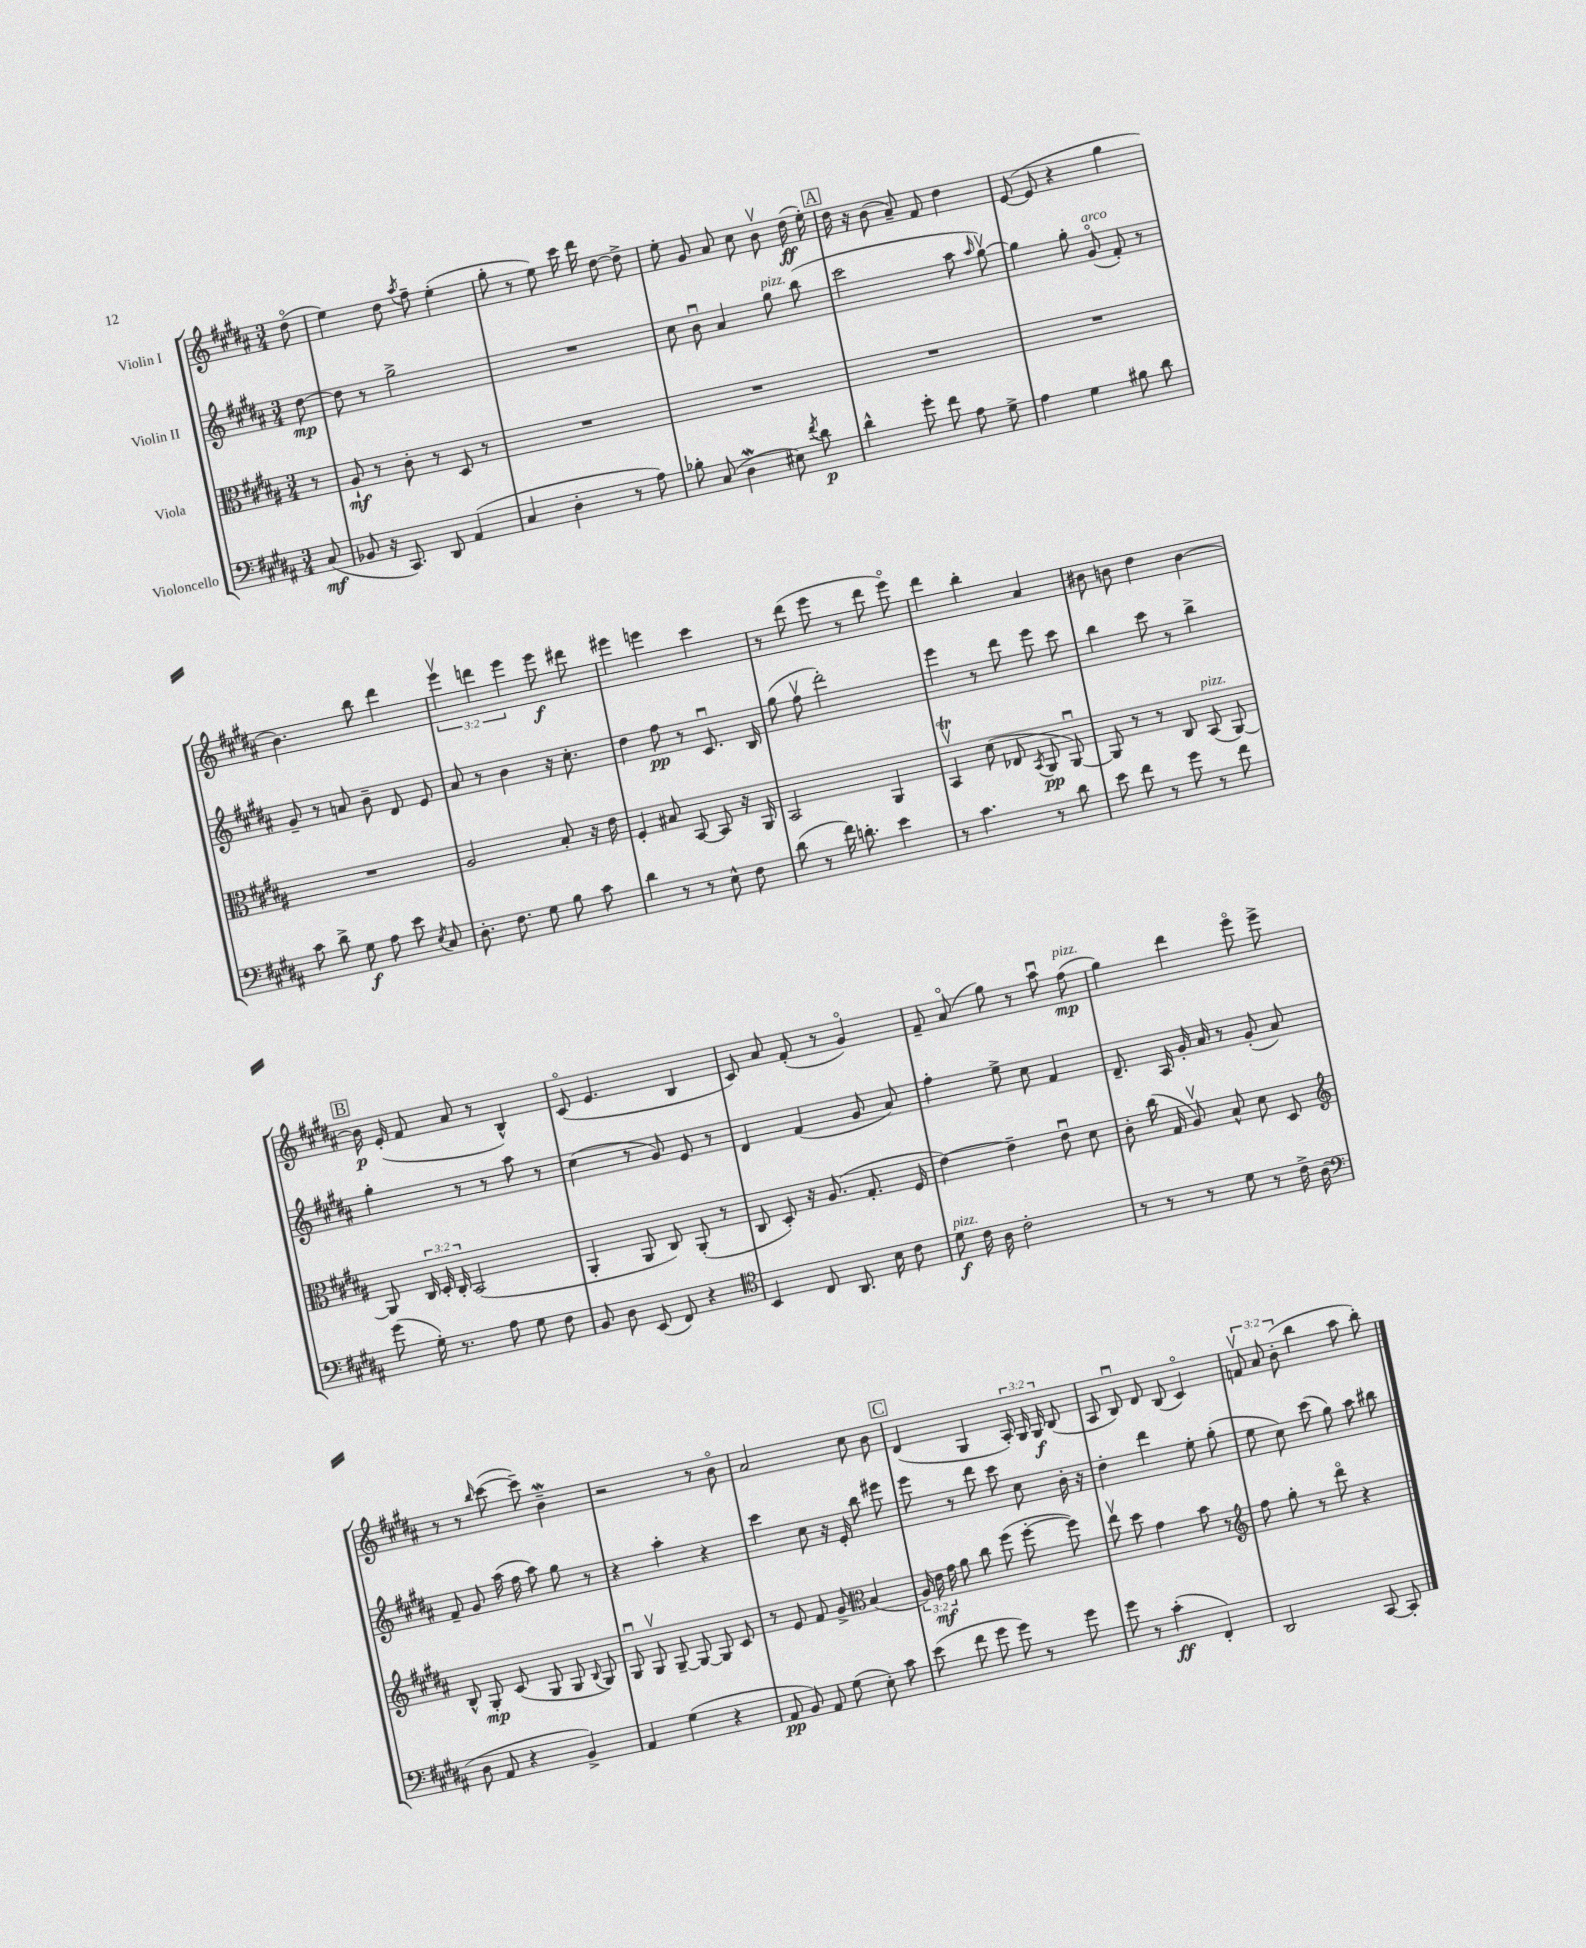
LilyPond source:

<<
\new StaffGroup <<
\new Staff = "s0" \with { instrumentName = "Violin I" } {
    \clef treble \key b \major \numericTimeSignature \time 3/4 \override Staff.TupletNumber.text = #tuplet-number::calc-fraction-text \partial 8
    \autoBeamOff dis''8\flageolet( |
    e''4) dis''8 \acciaccatura { ais''8 } fis''8-- e''4-.( |
    gis''8-. r8 e''8) cis'''16 dis'''16 dis''8~ dis''8-> |
    e''8-. gis'8 ais'8 cis''8 b'8\upbow dis''16\ff( e''16-.) |
    \mark \markup { \box "A" } dis''16 r16 b'8( ais'8--) fis'8 dis''4 |
    e'8~( e'8 r4 gis''4 |
    b'4.) b''8 dis'''4 |
    \tuplet 3/2 { e'''4\upbow d'''4 e'''4 } e'''8\f dis'''8 |
    eis'''4 e'''4 cis'''4 |
    r8 dis'''8( e'''8 r8 dis'''8 e'''8\flageolet) |
    dis'''4 b''4-. ais'4 |
    bis'8 b'8 dis''4 b'4~ |
    \mark \markup { \box "B" } b'16\p e'16-.( fis'8 ais'8 r8 b4-^) |
    cis'8\flageolet( e'4. b4 |
    cis'8) ais'8 fis'8-.( r8 gis'4\flageolet) |
    fis'8-- ais'8\flageolet( gis''8) r8 ais''8\downbow fis''8\mp^\markup { \italic "pizz." }( |
    gis''4) dis'''4 e'''8\flageolet e'''8-> |
    r8 r8 \grace { b''16 } cis'''8~( cis'''8--) b'4--\mordent |
    r2 r8 b'8\flageolet |
    ais'2 cis''8 b'8 |
    \mark \markup { \box "C" } dis'4( gis4 \tuplet 3/2 { ais16-.) gis16 gis16\f } b8( |
    ais8 b8\downbow) dis'8 b8( cis'4\flageolet) |
    \tuplet 3/2 { f'8\upbow ais'8 b'8-.( } b''4 ais''8 b''8-.) \bar "|." |
}
\new Staff = "s1" \with { instrumentName = "Violin II" } {
    \clef treble \key b \major \numericTimeSignature \time 3/4 \partial 8
    \autoBeamOff dis''8~\mp |
    dis''8 r8 gis''2-> |
    R2. |
    cis''8 b'8\downbow ais'4 gis''8^\markup { \italic "pizz." } b''8( |
    \mark \markup { \box "A" } cis'''2 ais''8 \grace { ais''16 } gis''8~\upbow) |
    gis''4 gis''8-. gis'8\flageolet^\markup { \italic "arco" }( fis'8-.) r8 |
    gis'8-- r8 a'8 b'8-- dis'8 e'8 |
    ais'8 r8 b'4 r16 cis''8.-. |
    dis''4 fis''8\pp r8 cis'8.\downbow b16 |
    gis''8( fis''8\upbow dis'''2-.) |
    e'''4 r8 dis'''8 e'''8 cis'''8 |
    b''4 cis'''8 r8 b''4-> |
    \mark \markup { \box "B" } gis''4-. r8 r8 ais''8 r8 |
    cis''4( r8 gis'8) e'8 r8 |
    dis'4 fis'4( gis'8 ais'8) |
    fis''4-. e''8-> cis''8 fis'4 |
    dis'8.-- ais16 gis'16-. ais'16 r8 gis'8-.( ais'8) |
    fis'8-- gis'8 ais''16( fis''16 ais''8) gis''8 r8 |
    r4 ais''4-. r4 |
    cis'''4 cis''8 r16 e'16-. b''8 eis'''8 |
    \mark \markup { \box "C" } e'''8 r8 dis'''8 cis'''8 cis''8 b'16-. r16 |
    dis''4-. dis'''4 e''8-. gis''8-.( |
    e''8 cis''8) cis'''8( gis''8) ais''8 bis''8 \bar "|." |
}
\new Staff = "s2" \with { instrumentName = "Viola" } {
    \clef alto \key b \major \numericTimeSignature \time 3/4 \override Staff.TupletNumber.text = #tuplet-number::calc-fraction-text \partial 8
    \autoBeamOff r8 |
    ais8-!\mf r8 cis'8-. r8 dis8 r8 |
    R2. |
    R2. |
    \mark \markup { \box "A" } R2. |
    R2. |
    R2. |
    ais2 b8-. r16 e'16 |
    fis4-. bis8 b,8~ b,8 r16 ais,16 |
    b,2 ais,4 |
    b,4\upbow\trill dis'8( ees8 \acciaccatura { b,8 } ais,8\pp ais,8~\downbow) |
    ais,8 r8 r8 cis8 b,8^\markup { \italic "pizz." }( ais,8~) |
    \mark \markup { \box "B" } ais,8 \tuplet 3/2 { cis16 dis16-. cis16-. } b,2( |
    ais,4-. ais,8 cis8) ais,8-.( r8 |
    cis8 dis8-.) r16 ais8.( gis8.-. fis16 |
    e'4~) e'4-- e'8\downbow dis'8 |
    cis'8-. cis''16( gis16 ais8\upbow) b8-^ dis'8 dis8 |
    \clef treble b8-^ gis8-.\mp cis'8( gis8 gis8 \appoggiatura { b8 } gis8) |
    gis8\downbow gis8\upbow gis8~-- gis8~ gis8 cis'8 |
    r8 e'8 fis'8 gis'8-> \clef alto b4( |
    \mark \markup { \box "C" } \tuplet 3/2 { ais16) e'16\mf gis'16 } ais'8 cis''8 fis''8( fis''8~-. fis''8) |
    e''8\upbow dis''8 gis'4 b'8 r8 |
    \clef treble fis''8 gis''8-. r8 dis'''8\flageolet r4 \bar "|." |
}
\new Staff = "s3" \with { instrumentName = "Violoncello" } {
    \clef bass \key b \major \numericTimeSignature \time 3/4 \partial 8
    \autoBeamOff cis8\mf( |
    bes,8 r16 cis,8.) dis,8 ais,4( |
    cis4 dis4-. r8 ais8) |
    bes8-. cis8( dis4\mordent eis8) \acciaccatura { fis'8 } dis'8\p |
    \mark \markup { \box "A" } dis'4-^ gis'8-. fis'8 ais8 gis8-> |
    ais4 gis4 bis8 dis'8 |
    cis'8 dis'8-> gis8\f ais8 e'8 \acciaccatura { e8 } cis8 |
    dis8.-. fis8. gis8 b8 cis'8 |
    dis'4 r8 r8 e8-^ fis8 |
    dis'8( r8 fis'16) d'8.-. e'4 |
    r8 cis'4. r8 dis'8 |
    e'8 fis'8 r8 gis'8 r8 fis'8 |
    \mark \markup { \box "B" } gis'8( gis16-.) r8. ais8 gis8 fis8 |
    b,8 dis8 e,8( fis,8) r4 |
    \clef tenor b,4 cis8 ais,8. b16 cis'8 |
    dis'8\f^\markup { \italic "pizz." } cis'16 ais16 cis'2-. |
    r8 r8 r8 dis'8 r8 cis'16-> ais16( |
    \clef bass dis8 ais,8 r4 b,4->) |
    ais,4 gis4( r4 |
    ais,8\pp b,8) ais,8 gis8( e8-.) cis'8 |
    \mark \markup { \box "C" } e'8( fis'8 gis'8 gis'8) r8 gis'8 |
    gis'8 r8 cis'4-.\ff( fis,4-.) |
    dis,2 cis,8~ cis,8-. \bar "|." |
}
>>
>>
\layout { \context { \Score \remove "Bar_number_engraver" } }
